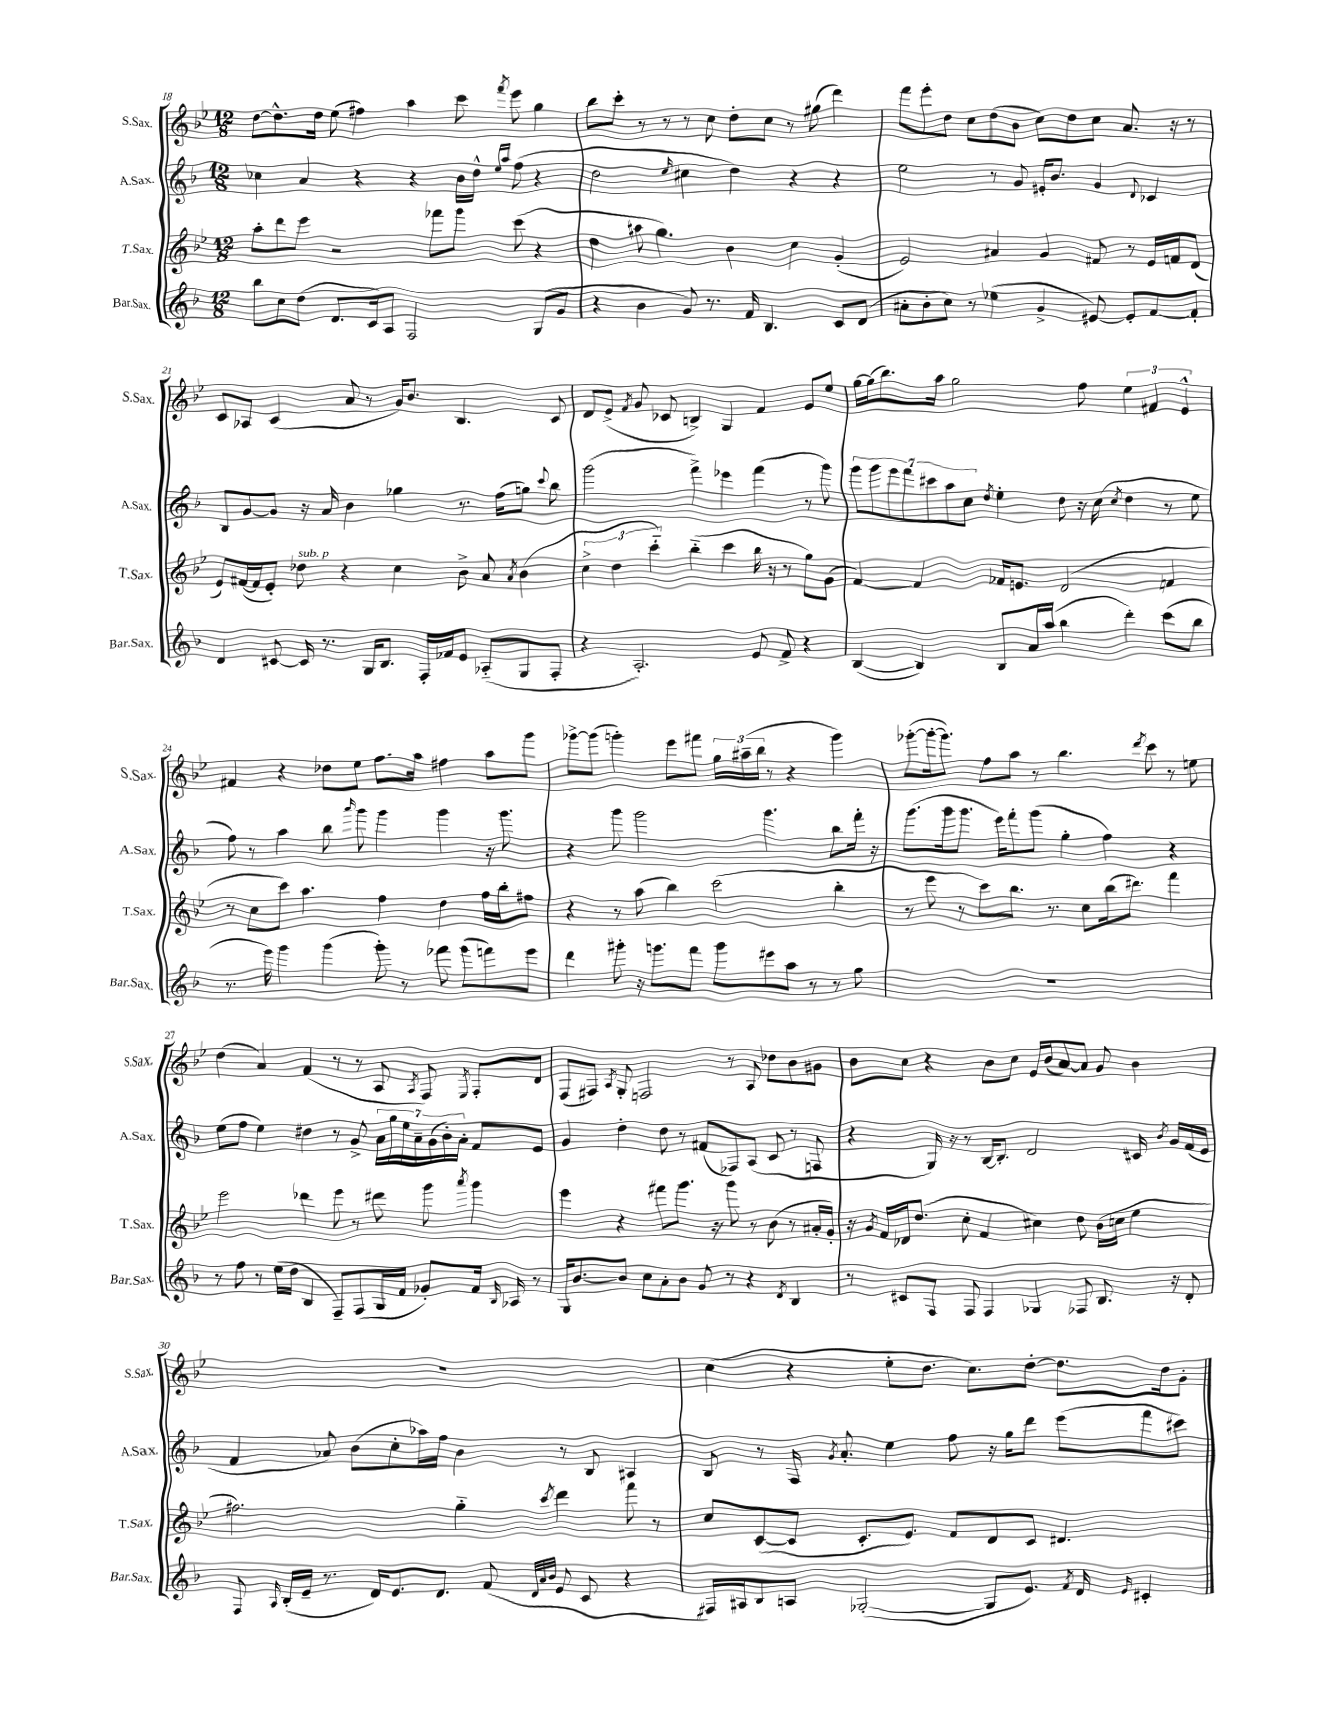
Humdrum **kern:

**kern	**kern	**kern	**kern
*staff4	*staff3	*staff2	*staff1
*clefG2	*clefG2	*clefG2	*clefG2
*k[b-]	*k[b-e-]	*k[b-]	*k[b-e-]
*M12/8	*M12/8	*M12/8	*M12/8
8bb-	8aa'	4cc-	[8dd
8cc	8ddd	.	8.dd^^]
(8dd	8eee-	4a	.
.	.	.	16dd
8.d	2r	.	(8ee-
.	.	4r	4ff#)
16c)	.	.	.
8A	.	.	.
2F	.	4r	4aa
.	8fff-	.	.
.	8ggg	16b-	8ccc
.	.	16dd^^	.
.	.	16qqee	.
.	.	16qqaa	8qfff
.	(8ccc	(8ff	8eee-
(8G	4r	4r	4gg
8g	.	.	.
=	=	=	=
4r	4dd	2dd	8bb-
.	.	.	8ccc'
4b-	8aa#	.	8r
.	4.gg)	.	8r
.	.	16qqee	.
8g)	.	4cc#	8r
8.r	.	.	8cc
.	4b-	4dd)	8dd'
16f	.	.	.
4.B-	.	.	8cc
.	4cc	4r	8r
.	.	.	(8gg#
8c	(4g'	4r	4ddd)
(8d	.	.	.
=	=	=	=
8a#'	2e-)	2ee	8fff
8b-'	.	.	8eee-'
8cc)	.	.	8dd
8r	.	.	8cc
(4ee-	4a#	8r	(8dd
.	.	8g	8b-
4g^	4g	16e#'	8cc)
.	.	8.b-	.
.	.	.	8dd
[8e#)	8f#	4g	8cc
8e#']	8r	.	8.a
.	.	8qqd	.
[8f	16e-	4c-	.
.	16f	.	16r
8f']	(8d	.	8r
=	=	=	=
4d	8e-)	8B-	8c
.	([16f#	[8g	8A-
.	16f#]	.	.
[8c#	8e-')	8g]	(4c
16c#]	8dd-	16r	.
8.r	.	16a	.
.	4r	4b-	8a
16G	.	.	8r
8.B-	.	.	.
.	4cc	4gg-	16g)
.	.	.	8.b-
16F'	.	.	.
16f-	.	.	.
8e	8b-^	8.r	4.B-
(8A-'~	8a	.	.
.	.	(16ff	.
.	8qa	.	.
8G	(4b-	8gg)	.
.	.	8qqccc	.
8F'	.	8bb-	8c
=	=	=	=
4r	6cc^	(2ggg	8d
.	.	.	(8e-^
.	6dd	.	.
.	.	.	8qf
2.A')	.	.	8g
.	6ccc'~)	.	.
.	.	.	8c-
.	(4bb-'~	4fff^)	4B^)
.	4ccc	4eee-	4G
8e	16bb-	(4fff	4f
.	16r	.	.
8f^	8r	.	.
4r	8gg)	8r	8e-
.	(8g	8ggg)	8ee-
=	=	=	=
([4B-	[4f)	14ggg	[16gg
.	.	.	(16gg]
.	.	14ggg	.
.	.	.	8.bb-)
.	.	14eee	.
.	.	14fff	.
4B-])	4f]	.	.
.	.	14ccc#	.
.	.	.	16aa
.	.	14aa	.
.	.	.	2gg
.	.	14cc	.
.	.	8qdd	.
8B-	16f-	4ee'	.
.	8.e	.	.
16a	.	.	.
(16aa	.	.	.
4bb-	(2d	8dd	.
.	.	16r	8ff
.	.	(16cc	.
.	.	8qcc	.
4ddd')	.	4dd	6ee-
.	.	.	6f#
(8ccc	4f	8r	.
.	.	.	6e-^^
8bb-	.	8ee	.
=	=	=	=
8.r	8r	8ff)	4f#
.	8cc	8r	.
16eee)	.	.	.
4ggg	8ccc)	4aa	4r
.	4.aa	.	.
(4ggg	.	8bb-	8dd-
.	.	16qqaaa	.
.	.	8ggg	8ee-
8ggg')	4ff	4ggg	8.ff
8r	.	.	.
.	.	.	16aa
8fff-	4dd	4ggg	4ff#
(8ggg	.	.	.
8fff)	16ff	16r	8aa
.	16bb-'	8.ggg	.
8eee	8ff#	.	8ggg
=	=	=	=
4ddd	4r	4r	[8ggg-^
.	.	.	(8ggg-]
8ggg#'	8r	8ggg	4ggg')
16r	(8aa	2ggg	.
8.ggg	.	.	.
.	4bb-)	.	8eee-
8fff	.	.	8fff#
8ggg	(2ccc	.	24gg
.	.	.	(24aa#~
.	.	.	24bb-
8eee#	.	4.ggg	8r
8aa	.	.	4r
8r	.	.	.
8r	4bb-'	8bb-	4ggg)
8gg	.	16fff'	.
.	.	16r	.
=	=	=	=
1.r	8r	(8.ggg	([8ggg-'
.	8eee-	.	16ggg-'_
.	.	16ggg	8.ggg-])
.	8r	8.ggg	.
.	8ccc)	.	8ff
.	.	16eee)	.
.	8.bb-	8fff'	8aa
.	.	(8ggg	8r
.	8.r	.	.
.	.	4gg'	4.bb-
.	8cc	.	.
.	(16bb-	4ff)	.
.	8.ddd#)	.	.
.	.	.	8qddd
.	.	.	8ccc
.	4fff	4r	8r
.	.	.	8ee
=	=	=	=
8r	2eee-	(8ee	(4dd
8ff	.	8ff	.
8r	.	4ee)	4a)
(16ee	.	.	.
16dd	.	.	.
4B-	4ddd-	4dd#	(4f
8F~)	8eee-	8r	8r
(8F	8r	8g^	8r
16G	8ddd#	28a	8A
.	.	28gg	.
16f	.	.	.
.	.	28ee	.
.	.	28a~	.
.	.	.	8qA
8g-')	8ggg	.	8F)
.	.	(28g	.
.	.	28b-')	.
.	.	28a'	.
.	8qaaa	.	8qE-
16f	4ggg	8f	8F'
16qqB-	.	.	.
16A-	.	.	.
8r	.	8e	8d
=	=	=	=
16G	4eee-	4g	(8F
[8.b-	.	.	.
.	.	.	8F#)
.	.	.	8qA
8b-]	4r	4dd'	8G'
8cc	.	.	2F
8a'	8fff#	8dd	.
8b-	8.ggg	8r	.
8g	.	(8f#	.
.	16r	.	.
8r	8ggg	8F-)	8r
4r	8r	(8A	8A
.	(8b-	8c	8dd-
8qd	.	.	.
4B-	8r	8r	8b-
.	16a#'	8F	8g#
.	16g')	.	.
=	=	=	=
8r	16r	4r	8b-
.	8qg	.	.
.	16f	.	.
8c#	16d-	.	8cc
.	(8.dd	.	.
8F	.	16G)	4r
.	.	16r	.
8F	8cc'	8r	.
4F	4f	[16B-	8b-
.	.	8.B-']	.
.	.	.	8cc
4G-	4cc#)	2d	16e-
.	.	.	(16b-
.	.	.	[8a)
8F-	8dd	.	8a]
8.B-	(16b-	.	8g
.	16cc	.	.
.	4ee-	16c#	4b-
.	.	8qb-	.
16r	.	16g	.
8d'	.	(16f	.
.	.	16e	.
=	=	=	=
8F	2.ff#)	4f	1.r
16qqA	.	.	.
(16B-'	.	.	.
16e~	.	.	.
8.r	.	8a-)	.
.	.	(8b-	.
16d)	.	.	.
8.e	.	8cc'	.
.	.	16aa-)	.
8.d	.	16ff	.
.	4gg'~	4b-	.
(8f	.	.	.
32qqd	.	.	.
32qqa	.	.	.
32qqb-	8qccc	.	.
8e	4ddd	8r	.
8c	.	8B-	.
4r	8fff	4A#	.
.	8r	.	.
=	=	=	=
16F#)	8cc	8B-	(4cc
16A#	.	.	.
8B-	([8c	8r	.
8A	8c]	16F	4r
.	.	8qg	.
.	.	8.a'	.
([2G-'	8.c'	.	.
.	.	4ee	8ee-'
.	8.e-)	.	.
.	.	.	8.dd
.	8f	8ff	.
.	.	.	8.cc)
8G-]	8d	16r	.
.	.	16gg	.
8.e)	8c	8ddd	[8dd'
.	4.d#	(8eee	8.dd]
8qf	.	.	.
16d	.	.	.
16qqe	.	.	.
4c#'	.	8fff	.
.	.	.	16dd
.	.	8ccc#)	8g'
==	==	==	==
*-	*-	*-	*-
